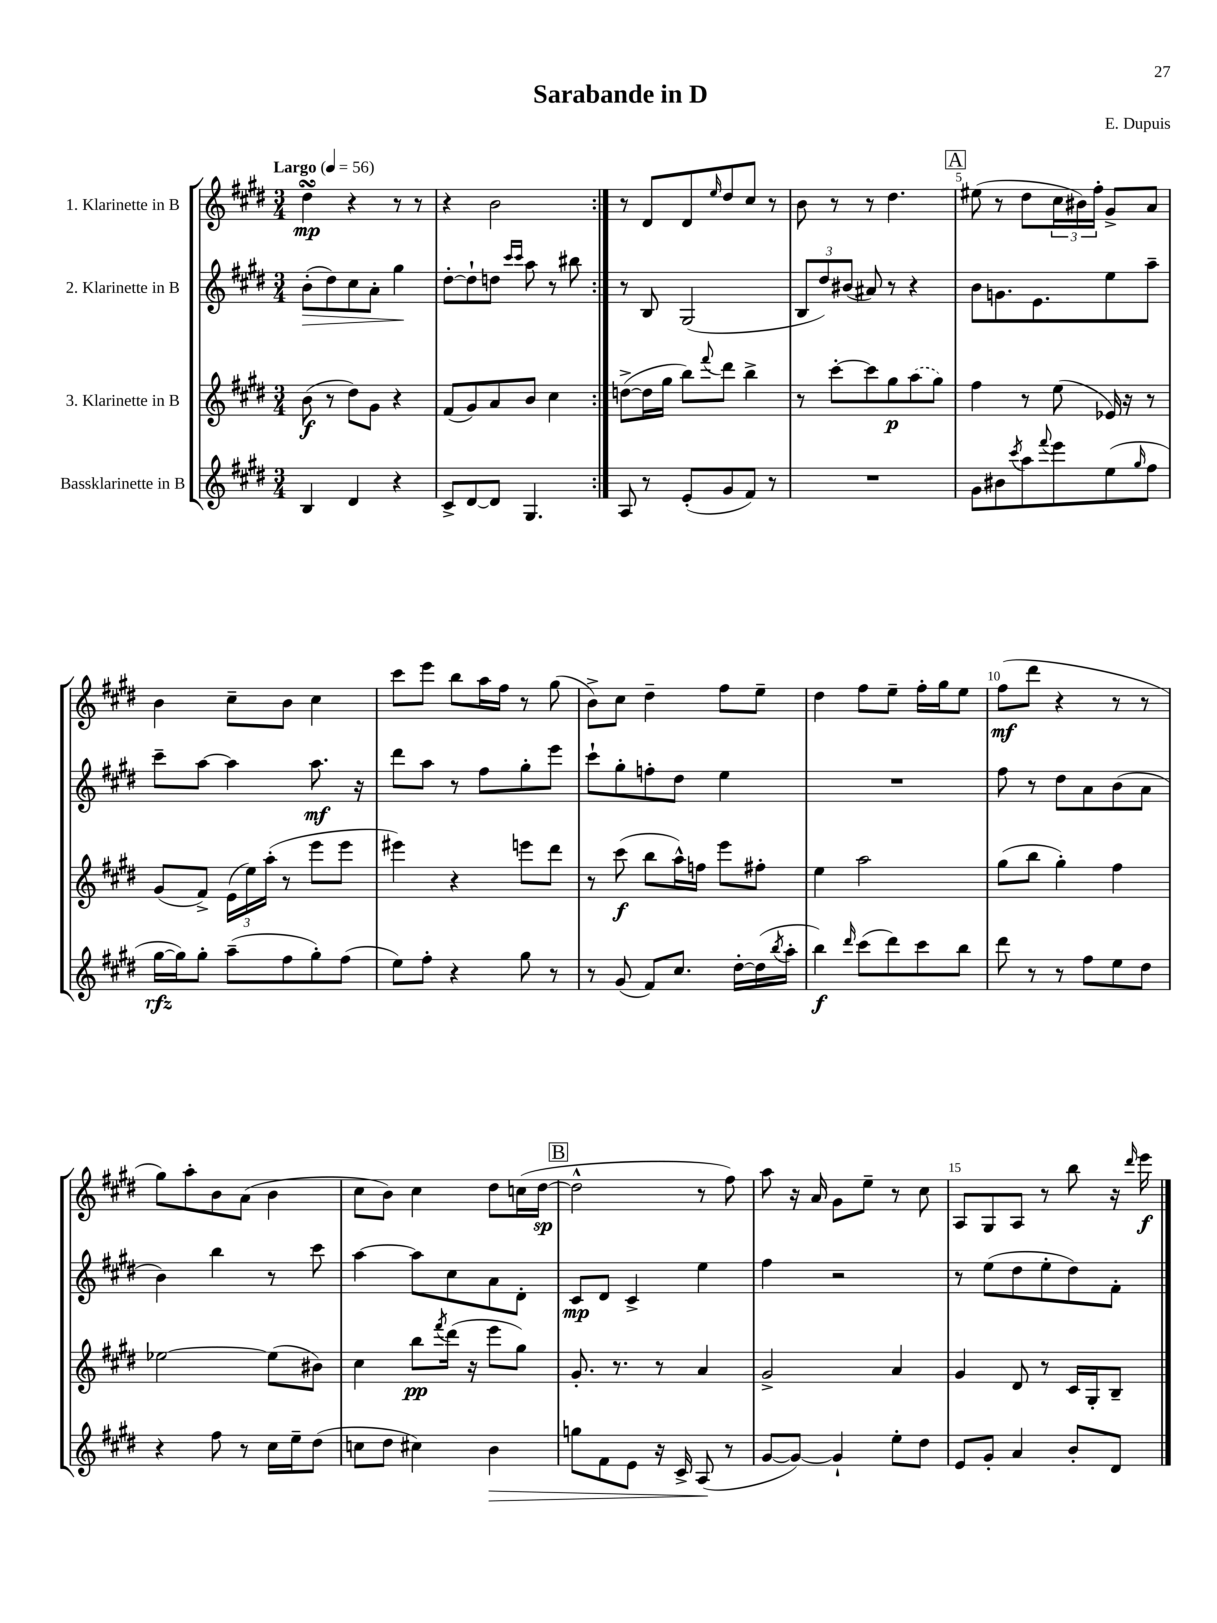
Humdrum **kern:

**kern	**kern	**kern	**kern
*staff4	*staff3	*staff2	*staff1
*clefG2	*clefG2	*clefG2	*clefG2
*k[f#c#g#d#]	*k[f#c#g#d#]	*k[f#c#g#d#]	*k[f#c#g#d#]
*M3/4	*M3/4	*M3/4	*M3/4
*MM56	*MM56	*MM56	*MM56
4B	(8b	(8b'	4dd#
.	8r	8dd#)	.
4d#	8dd#)	8cc#	4r
.	8g#	8a'	.
4r	4r	4gg#	8r
.	.	.	8r
=	=	=	=
8c#^	(8f#	[8dd#'	4r
[8d#	8g#)	8dd#`]	.
8d#]	8a	8dd	2b
.	.	16qqccc#	.
.	.	16qqccc#	.
4.G#	8b	8aa	.
.	4cc#	8r	.
.	.	8bb#	.
=:|!	=:|!	=:|!	=:|!
8A	([8dd^	8r	8r
8r	16dd]	8B	8d#
.	16gg#	.	.
(8e'	8bb)	(2G#	8d#
.	8qqfff#	.	16qqee
8g#	8ddd#	.	8dd#
8f#)	4bb^	.	8cc#
8r	.	.	8r
=	=	=	=
2.r	8r	12B	8b
.	.	12dd#)	.
.	[8ccc#'	.	8r
.	.	(12b#	.
.	8ccc#]	8a#)	8r
.	8gg#	8r	4.dd#
.	(8aa	4r	.
.	8gg#)	.	.
=	=	=	=
8g#	4ff#	8b	(8ee#
8b#	.	8.g	8r
8qccc#	.	.	.
8aa	8r	.	8dd#
.	.	8.e	.
8qqfff#	.	.	.
8eee	(8ee	.	24cc#
.	.	.	24b#)
.	.	.	24ff#'
(8ee	16e-)	8ee	8g#^
.	16r	.	.
16qqgg#	.	.	.
8ff#	8r	8aa~	8a
=	=	=	=
[16gg#	(8g#	8ccc#~	4b
16gg#])	.	.	.
8gg#'	8f#^)	[8aa	.
(8aa~	(24e	4aa]	8cc#~
.	24ee)	.	.
.	(24aa'	.	.
8ff#	8r	.	8b
8gg#')	8eee	8.aa	4cc#
(8ff#	8eee	.	.
.	.	16r	.
=	=	=	=
8ee)	4eee#)	8ddd#	8ccc#
8ff#'	.	8aa	8eee
4r	4r	8r	8bb
.	.	8ff#	16aa
.	.	.	16ff#
8gg#	8eee	8gg#'	8r
8r	8ddd#	8eee	(8gg#
=	=	=	=
8r	8r	8ccc#`	8b^)
(8g#	(8ccc#	8gg#'	8cc#
8f#)	8bb	8ff'	4dd#~
8.cc#	16aa^^)	8dd#	.
.	16ff	.	.
.	8eee	4ee	8ff#
[16dd#'	.	.	.
(16dd#]	8ff#'	.	8ee~
8qbb	.	.	.
16aa'	.	.	.
=	=	=	=
4bb)	4ee	2.r	4dd#
16qqddd#	.	.	.
(8ccc#	2aa	.	8ff#
8ddd#)	.	.	8ee~
8ccc#	.	.	16ff#'
.	.	.	16gg#
8bb	.	.	8ee
=	=	=	=
8ddd#	(8gg#	8ff#	(8ff#
8r	8bb	8r	8ddd#
8r	4gg#')	8dd#	4r
8ff#	.	8a	.
8ee	4ff#	(8b	8r
8dd#	.	8a	8r
=	=	=	=
4r	[2ee-	4b)	8gg#)
.	.	.	8aa'
8ff#	.	4bb	8b
8r	.	.	(8a
16cc#	(8ee-]	8r	4b
16ee~	.	.	.
(8dd#	8b#)	8ccc#	.
=	=	=	=
8cc	4cc#	[4aa	8cc#
8dd#	.	.	8b)
4cc#)	8bb	8aa]	4cc#
.	8qfff#	.	.
.	(16ddd#	8cc#	.
.	16r	.	.
4b	8eee	8a	8dd#
.	8gg#)	8d#'	(16cc
.	.	.	[16dd#
=	=	=	=
8gg	8.g#'	8c#	2dd#^^]
8f#	.	8d#	.
.	8.r	.	.
8e	.	4c#^	.
16r	8r	.	.
16c#^	.	.	.
(8A	4a	4ee	8r
8r	.	.	8ff#)
=	=	=	=
[8g#	2g#^	4ff#	8aa
8g#_)	.	.	16r
.	.	.	16a
4g#`]	.	2r	8g#
.	.	.	8ee~
8ee'	4a	.	8r
8dd#	.	.	8cc#
=	=	=	=
8e	4g#	8r	8A
8g#'	.	(8ee	8G#
4a	8d#	8dd#	8A
.	8r	8ee'	8r
8b'	16c#	8dd#)	8bb
.	16G#'	.	.
8d#	8B~	8f#'	16r
.	.	.	16qqddd#
.	.	.	16eee
==	==	==	==
*-	*-	*-	*-
